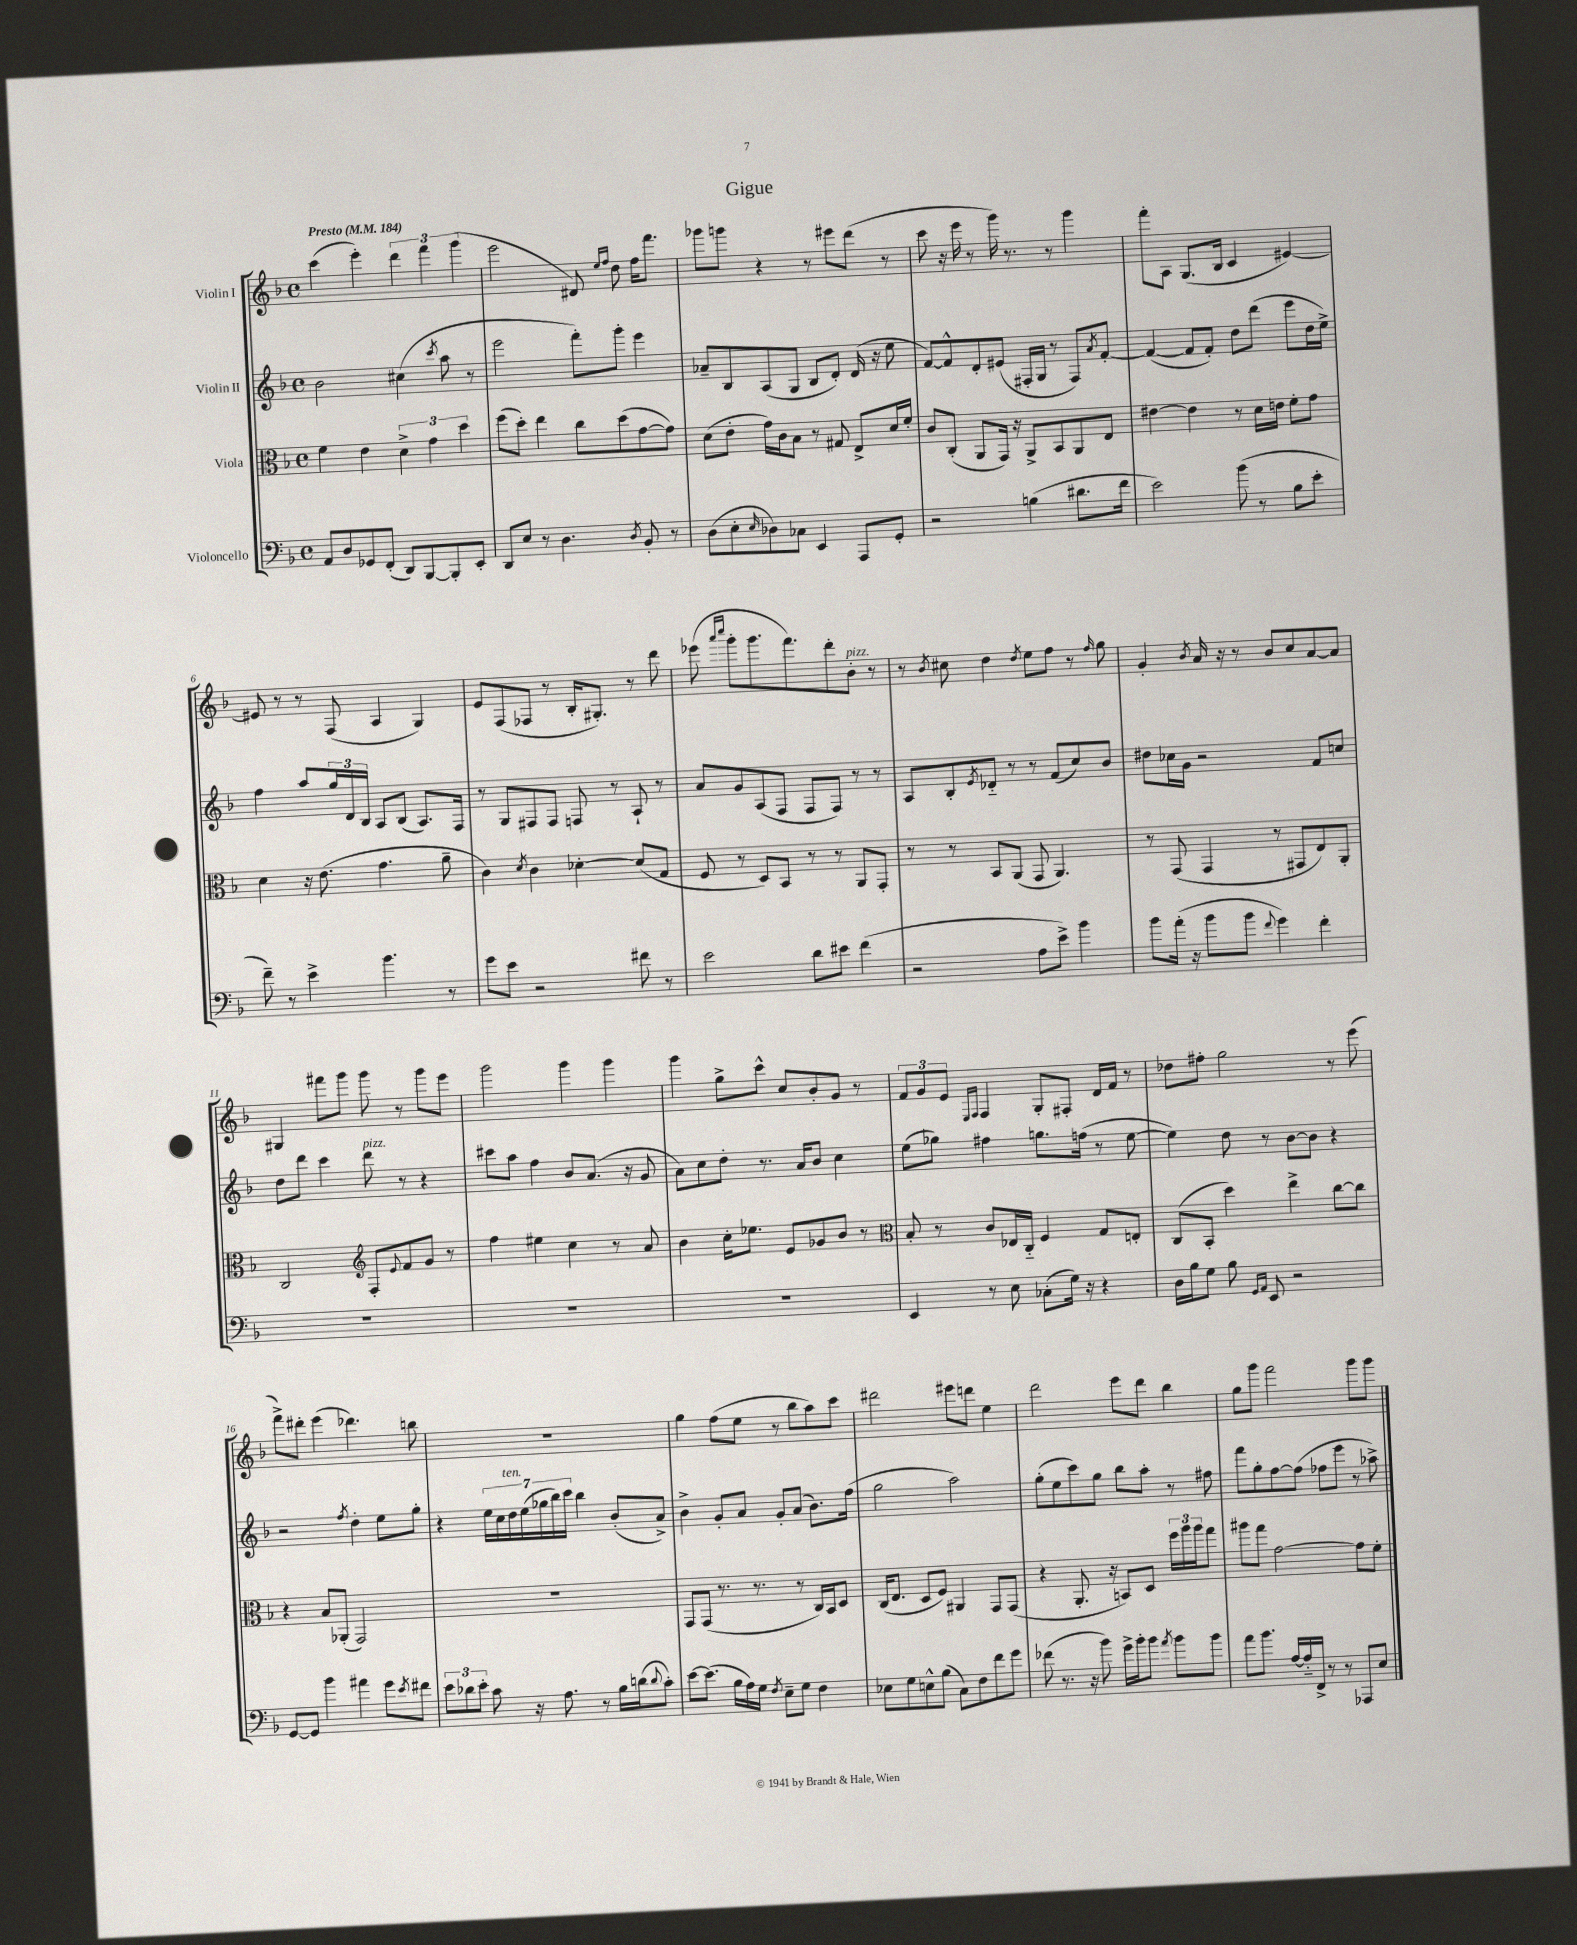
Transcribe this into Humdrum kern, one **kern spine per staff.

**kern	**kern	**kern	**kern
*part4	*part3	*part2	*part1
*staff4	*staff3	*staff2	*staff1
*I"Violoncello	*I"Viola	*I"Violin II	*I"Violin I
*clefF4	*clefC3	*clefG2	*clefG2
*k[b-]	*k[b-]	*k[b-]	*k[b-]
*M4/4	*M4/4	*M4/4	*M4/4
*met(c)	*met(c)	*met(c)	*met(c)
*MM184	*MM184	*MM184	*MM184
=1	=1	=1	=1
!	!	!	!LO:TX:a:B:t=Presto
8AA/L	4f\	2b-\	(4ccc\
8D/	.	.	.
8GG-X/	4e\	.	4eee'\)
(8FF'/J	.	.	.
8DD/L)	6d^\	(4cc#X\	6ddd\
[8BBB-/	.	.	.
.	6g\	.	6fff\
.	.	8qccc/	.
8BBB-'/]	.	8aa\	.
.	6dd\	.	(6ggg\
8EE'/J	.	8r	.
=2	=2	=2	=2
8DD/L	(8ff\L	2eee\	2eee\
8E/J	8dd'\J)	.	.
8r	4ee\	.	.
4.D\	.	.	.
.	8cc\L	8fff'\L)	8d#X/)
.	.	.	16qqee/LL
.	.	.	16qqff/JJ
.	(8dd\	8ggg'\J	8dd\
8qD/	.	.	.
8BB-'/	[8g\	4eee\	16ff\KL
.	.	.	8.fff\J
8r	8g\J])	.	.
=3	=3	=3	=3
(8D\L	(8d\L	8a-X~/L	8ggg-X\L
8E'\	8e'\J	8B-/	8gggn\J
16qqE/	.	.	.
8D-X\)	16g\LL)	(8A/	4r
.	16c\J	.	.
8C-X\J	8B-\J	8G/J	.
4EE/	8r	8B-/L	8r
.	8G#X/	8d'/J)	8eee#X\L
8AAA/L	8E^/L	(16d/	(8ddd\J
.	.	16r	.
8GG'/J	16d/L	8ee\	8r
.	16f'/JJ	.	.
=4	=4	=4	=4
2r	8c/L	[8f/L)	8ccc\
.	(8C'/J	8f^^/]	16r
.	.	.	16eee\
.	8AA/L	8d'/	8r
.	16GG/Jk)	(8e#X/J	16ggg\)
.	16r	.	8.r
(4Bn\	8AA^/L	16F#X'/LL	.
.	.	16G/JJ	.
.	8BB-/	8r	8r
8.d#X\L	8AA/	8F#/L)	4ggg\
.	.	8qa/	.
.	8E/J	[8f'/J	.
16f\Jk	.	.	.
=5	=5	=5	=5
2e\)	[4e#X\	(4f/_	8fff'\L
.	.	.	8A\J
.	4e#\]	8f/L]	(8.G/L
.	.	8f'/J)	.
.	.	.	16B-/Jk
(8b-\	8r	8dd\L	4c/
8r	16d\LL	(8ddd\J	.
.	16en\JJ	.	.
8B-\L	8f'\L	8eee\L	[4e#X/)
8e'\J	8g\J	16dd\L	.
.	.	16ee^\JJ)	.
!!LO:LB:g=z
=6	=6	=6	=6
8f~\)	4d\	4ff\	8e#X/]
8r	.	.	8r
4e^\	16r	8aa/L	8r
.	(8.e\	.	.
.	.	24gg/L	(8F/
.	.	24d/	.
.	.	24B-/JJ	.
4.b-\	4.g\	8A/L	4A/
.	.	(8B-/J	.
.	.	8.A/L)	4G/)
8r	8a~\	.	.
.	.	16F/Jk	.
=7	=7	=7	=7
8g\L	4c\)	8r	8e/L
8e\J	.	8G/L	(8F/
.	8qd/	.	.
2r	4c\	8F#X/	8F-X/J
.	.	8F#/J	8r
.	[4d-X'\	8Fn/	16B-'/KL
.	.	.	8.G#X'/J)
.	.	8r	.
8f#X\	(8d-/L]	8A`/	8r
8r	8G/J	8r	8ddd\
=8	=8	=8	=8
2e\	8F/	8a/L	(8eee-X\
.	.	.	16qqaaa/LL
.	.	.	16qqcccc/JJ
.	8r	8g/	8ggg'\L
.	8D/L)	(8A/	8.ggg\
.	8BB-/J	8F/J	.
.	.	.	8.fff\)
8d\L	8r	8F/L	.
8e#X\J	8r	8F/J)	8ddd'\
!	!	!	!LO:TX:a:i:t=pizz.
(4f\	8AA/L	8r	8b-'\J
.	8GG'/J	8r	8r
=9	=9	=9	=9
2r	8r	8A/L	8r
.	.	.	8qb-/
.	8r	8B-'/	8cc#X\
.	.	8qe/	.
.	8BB-/L	8d-X/J	4dd\
.	(8AA/J	8r	.
.	.	.	8qdd/
8A\L	8GG/	8r	8ee\L
8e^\J)	4.AA/)	(8f/L	8ff\J
4b-\	.	8cc/)	8r
.	.	.	16qqff/
.	.	8b-/J	8gg\
=10	=10	=10	=10
8b-\L	8r	8dd#X\L	4g'/
(16a'\Jk	(8GG/	16cc-X\L	.
16r	.	16g\JJ	.
.	.	.	8qb-/
8b-\L	4GG/	2r	16a/
.	.	.	16r
8b-\J	.	.	8r
8qqf/	.	.	.
4g\)	8r	.	8b-/L
.	8GG#X/L	.	8cc/
4f'\	8E/)	8f/L	[8a/
.	8AA'/J	8ccn/J	8a/J]
!!LO:LB:g=z
=11	=11	=11	=11
1r	2C/	8dd\L	4G#X/
.	.	8ddd\J	.
.	.	4ccc\	8fff#X\L
.	.	.	8ggg\J
*	*clefG2	*	*
!	!	!LO:TX:a:i:t=pizz.	!
.	8F'/L	8ddd\	8ggg\
.	8qqe/	.	.
.	8f/	8r	8r
.	8g/J	4r	8ggg\L
.	8r	.	8eee\J
=12	=12	=12	=12
1r	4ff\	8ccc#X\L	2ggg\
.	.	8aa\J	.
.	4ee#X\	4ff\	.
.	4cc\	8b-/L	4ggg\
.	.	(8.a/J	.
.	8r	.	4ggg\
.	.	16r	.
.	8a/	8g/	.
=13	=13	=13	=13
1r	4b-\	8a\L)	4ggg\
.	.	8cc\	.
.	16cc'\KL	8dd'\J	8gg^\L
.	8.ee-X\J	.	.
.	.	8.r	8ccc^^\J
.	8e/L	.	8cc/L
.	.	16a/KL	.
.	8g-X/	8b-/J	8b-'/
.	8b-/J	4cc\	8g/J
.	8r	.	8r
=14	=14	=14	=14
*	*clefC3	*	*
4EE/	8B-'/	(8ee\L	12f/L
.	.	.	12g/
.	8r	8gg-X\J)	.
.	.	.	12e/J
.	.	.	16qqE/LL
.	.	.	16qqF/JJ
8r	8c/L	4ff#X\	4F/
8E\	16E-X/L	.	.
.	16C/JJ	.	.
(8C-X'\L	4F/	8.ggn\L	8G'/L
16G\Jk)	.	.	8F#X'/J
16r	.	(16ffn\Jk	.
4r	8G/L	8r	16d/LL
.	.	.	16f/JJ
.	8En'/J	[8ee\	8r
=15	=15	=15	=15
16D\LL	(8C/L	4ee\])	8dd-X\L
16B-\J	.	.	.
8G\J	8BB-'/J	.	8ff#X'\J
8B-\	4dd\)	8dd\	2gg\
16qqGG/LL	.	.	.
16qqAA/JJ	.	.	.
8EE/	.	8r	.
2r	4ee^\	[8b-\L	.
.	.	8b-\J]	.
.	[8cc\L	4r	8r
.	8cc\J]	.	(8eee\
!!LO:LB:g=z
=16	=16	=16	=16
[8GG/L	4r	2r	8fff^\L)
8GG/J]	.	.	8ddd#X'\J
4b-\	8B-/L	.	(4eee\
.	(8AA-X'/J	.	.
.	.	8qff/	.
4a#X\	2GG/)	4dd'\	4.ddd-X\)
8g\L	.	8ee\L	.
8qe/	.	.	.
8f#X\J	.	8gg'\J	8bbn\
=17	=17	=17	=17
12e\L	1r	4r	1r
12d-X\	.	.	.
12e'\J	.	.	.
8c\	.	28ee\LL	.
.	.	28cc\	.
!	!	!LO:TX:a:i:t=ten.	!
.	.	28dd\	.
.	.	(28ee\	.
16r	.	.	.
.	.	28gg-X\	.
.	.	28bb-\)	.
8.A\	.	.	.
.	.	28ccc\JJ	.
.	.	4bb-\	.
8r	.	.	.
16B-\LL	.	(8b-'/L	.
(16dn\J	.	.	.
8qqd/	.	.	.
8c'\J)	.	8a^/J)	.
=18	=18	=18	=18
[8e\L	8GG/L	4b-^\	4gg\
(8.e\J]	(8GG/J	.	.
.	8.r	8g'/L	(8ff\L
16B-\LL	.	.	.
16A\)	.	8a/J	8ee\J
16G\JJ	8.r	.	.
8qF/	.	.	.
8E~\L	.	8g'/L	8r
8G\J	8r	(8a/J	8bb-\L
4F\	16C/LL)	8.b-\L)	8aa\)
.	16BB-/J	.	.
.	8D/J	.	8ccc\J
.	.	(16ff\Jk	.
=19	=19	=19	=19
8E-X\L	(16C/KL	2gg\	2ddd#X\
.	8.E/J	.	.
8G\	.	.	.
8En^^\	8D/L	.	.
(8B-\J	8F/J)	.	.
8C\L)	4AA#X/	2aa\)	8eee#X\L
8F\	.	.	8dddn\J
8f\	8GG/L	.	4ee\
8g\J	(8GG/J	.	.
=20	=20	=20	=20
(8f-X\	4r	(8gg'\L	2ddd\
8.r	.	8ee\	.
.	8.AA'/	8ccc\)	.
16r	.	.	.
8b-\)	.	8gg\J	.
.	16r	.	.
16g^\LL	8BBn/L)	8bb-\L	8eee\L
16b-'\J	.	.	.
8b-\J	8D/J	8aa'\J	8ddd\J
8qa/	.	.	.
8b-\L	24ff\LL	8r	4bb-\
.	24aa\	.	.
.	24aa\J	.	.
8b-\J	8gg\J	8ff#X\	.
=21	=21	=21	=21
8a\L	8aa#X\L	8fff\L	8gg\L
8.b-\J	8gg\J	8gg'\	8ggg\J
.	[2g\	[8ff\	2fff\
[16A/LL	.	.	.
16A/]	.	(8ff\J]	.
16FF^/JJ	.	.	.
8r	.	8ff-X\L	.
8r	.	8eee\J	.
8AAA-X/L	8g\L]	8r	8ggg\L
8E/J	8f'\J	8aa-X^\)	8ggg\J
==	==	==	==
*-	*-	*-	*-
